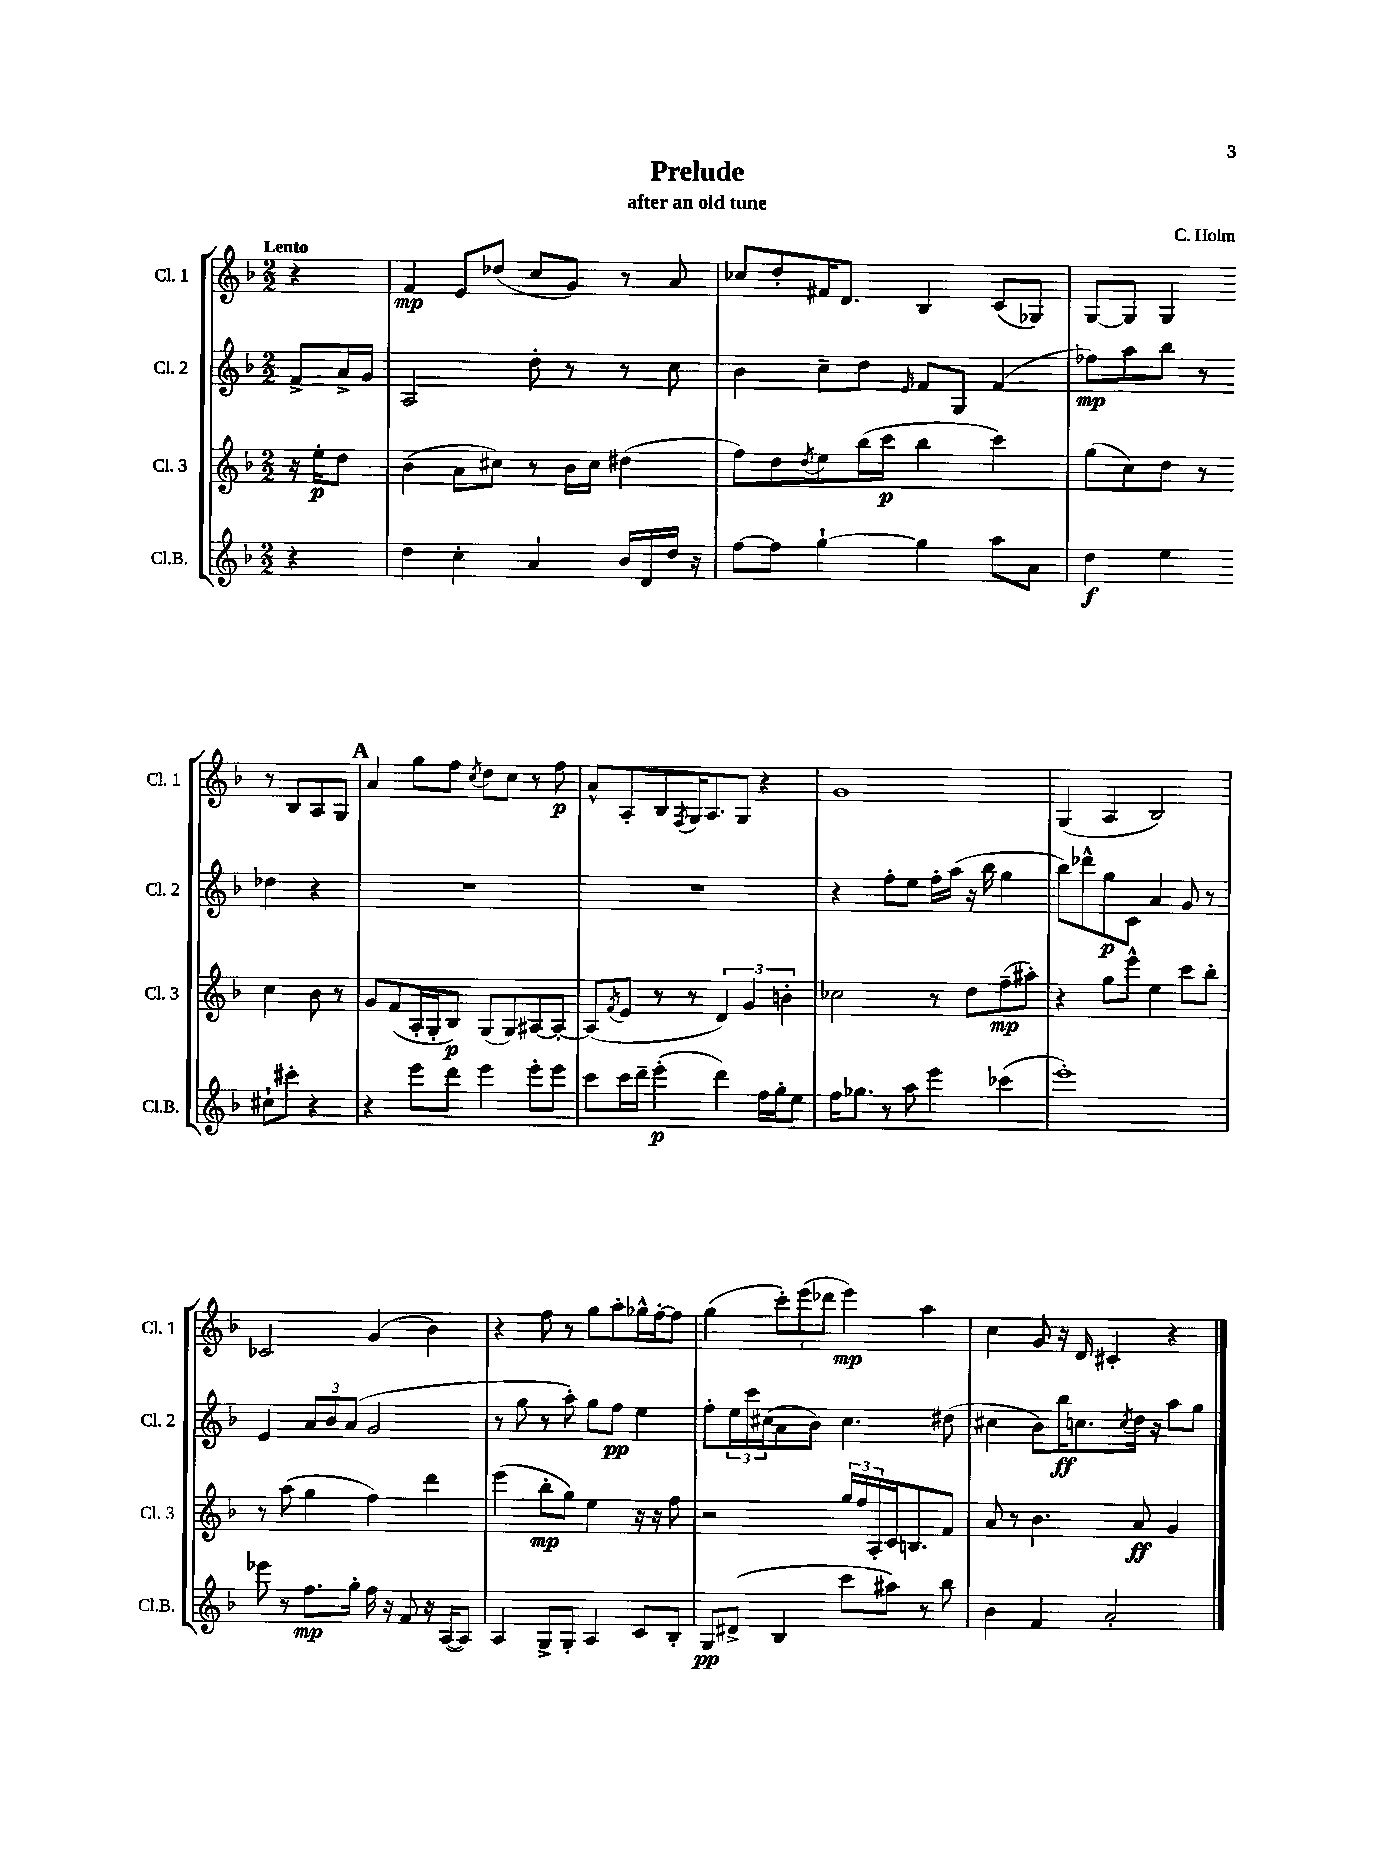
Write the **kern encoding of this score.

**kern	**dynam	**kern	**dynam	**kern	**dynam	**kern	**dynam
*part4	*part4	*part3	*part3	*part2	*part2	*part1	*part1
*staff4	*staff4	*staff3	*staff3	*staff2	*staff2	*staff1	*staff1
*I"Cl.B.	*	*I"Cl. 3	*	*I"Cl. 2	*	*I"Cl. 1	*
*I'Cl.B.	*	*I'Cl. 3	*	*I'Cl. 2	*	*I'Cl. 1	*
*clefG2	*	*clefG2	*	*clefG2	*	*clefG2	*
*k[b-]	*	*k[b-]	*	*k[b-]	*	*k[b-]	*
*M2/2	*	*M2/2	*	*M2/2	*	*M2/2	*
=	=	=	=	=	=	=	=
!	!	!	!	!	!	!LO:TX:a:B:t=Lento	!
4r	.	16r	.	8f^/L	.	4r	.
.	.	16ee'\KL	p	.	.	.	.
.	.	8dd\J	.	16a^/L	.	.	.
.	.	.	.	16g/JJ	.	.	.
=1	=1	=1	=1	=1	=1	=1	=1
4dd\	.	(4b-\	.	2A/	.	4f/	mp
4cc'\	.	8a\L	.	.	.	8e/L	.
.	.	8cc#X\J)	.	.	.	(8dd-X/J	.
4a/	.	8r	.	8dd'\	.	8cc/L	.
.	.	16b-\LL	.	8r	.	8g/J)	.
.	.	16cc#\JJ	.	.	.	.	.
16b-/LL	.	(4dd#X\	.	8r	.	8r	.
16d/	.	.	.	.	.	.	.
16dd/JJ	.	.	.	8cc\	.	8a/	.
16r	.	.	.	.	.	.	.
=2	=2	=2	=2	=2	=2	=2	=2
[8ff\L	.	8ff\L)	.	4b-\	.	8cc-X/L	.
8ff\J]	.	8dd\	.	.	.	8dd'/	.
.	.	8qdd/	.	.	.	.	.
[4gg`\	.	8ee\	.	8cc~\L	.	16f#X/K	.
.	.	.	.	.	.	8.d/J	.
.	.	(16bb-\L	.	8dd\J	.	.	.
.	.	16ccc\JJ	p	.	.	.	.
.	.	.	.	16qqe/	.	.	.
4gg\]	.	4bb-\	.	8f/L	.	4B-/	.
.	.	.	.	8G/J	.	.	.
8aa\L	.	4ccc\)	.	(4f/	.	(8c/L	.
8a\J	.	.	.	.	.	8G-X/J)	.
=3	=3	=3	=3	=3	=3	=3	=3
4dd\	f	(8gg\L	.	8ff-X\L)	mp	[8G/L	.
.	.	8cc\)	.	8aa\	.	8G/J]	.
4ee\	.	8dd\J	.	8bb-\J	.	4G/	.
.	.	8r	.	8r	.	.	.
8cc#X`\L	.	4cc\	.	4dd-X\	.	8r	.
8ccc#X'\J	.	.	.	.	.	8B-/L	.
4r	.	8b-\	.	4r	.	8A/	.
.	.	8r	.	.	.	8G/J	.
!!LO:LB:g=z
!!LO:REH:place=s1:t=A
=4	=4	=4	=4	=4	=4	=4	=4
4r	.	8g/L	.	1r	.	4a/	.
.	.	(8f/	.	.	.	.	.
8eee\L	.	16A'/L	.	.	.	8gg\L	.
.	.	16G'/J	.	.	.	.	.
8ddd\J	.	8B-/J)	p	.	.	8ff\J	.
.	.	.	.	.	.	8qcc/	.
4eee\	.	(8G/L	.	.	.	8dd\L	.
.	.	8G/)	.	.	.	8cc\J	.
8eee'\L	.	[8A#X/	.	.	.	8r	.
8eee\J	.	8A#'/J_	.	.	.	8ff\	p
=5	=5	=5	=5	=5	=5	=5	=5
8ccc\L	.	(8A#/L]	.	1r	.	8a^^/L	.
.	.	8qf/	.	.	.	.	.
16ccc\L	.	8e/J	.	.	.	8A'/	.
16ddd~\JJ	.	.	.	.	.	.	.
(4eee'\	p	8r	.	.	.	8B-/	.
.	.	.	.	.	.	8qF/	.
.	.	8r	.	.	.	16G/K	.
.	.	.	.	.	.	8.A/	.
4ddd\)	.	6d/)	.	.	.	.	.
.	.	.	.	.	.	8G/J	.
.	.	6g/	.	.	.	.	.
16ff\LL	.	.	.	.	.	4r	.
16gg'\J	.	.	.	.	.	.	.
.	.	6bn'\	.	.	.	.	.
8ee\J	.	.	.	.	.	.	.
=6	=6	=6	=6	=6	=6	=6	=6
16ff\KL	.	2cc-X\	.	4r	.	1g	.
8.gg-X\J	.	.	.	.	.	.	.
8r	.	.	.	8ff'\L	.	.	.
8aa\	.	.	.	8ee\J	.	.	.
4eee\	.	8r	.	16ff'\LL	.	.	.
.	.	.	.	(16aa\JJ	.	.	.
.	.	8dd\L	.	16r	.	.	.
.	.	.	.	16bb-\	.	.	.
(4ccc-X\	.	(8ff~\	mp	4gg\	.	.	.
.	.	8aa#X'\J)	.	.	.	.	.
=7	=7	=7	=7	=7	=7	=7	=7
1eee')	.	4r	.	8bb-\L)	.	(4G/	.
.	.	.	.	8ddd-X^^\	.	.	.
.	.	8gg\L	.	8gg\	p	4A/	.
.	.	8eee^^\J	.	8c\J	.	.	.
.	.	4ee\	.	4a/	.	2B-/)	.
.	.	8ccc\L	.	8g/	.	.	.
.	.	8bb-'\J	.	8r	.	.	.
!!LO:LB:g=z
=8	=8	=8	=8	=8	=8	=8	=8
8eee-X\	.	8r	.	4e/	.	2c-X/	.
8r	.	(8aa\	.	.	.	.	.
8.ff\L	mp	4gg\	.	12a/L	.	.	.
.	.	.	.	12b-/	.	.	.
.	.	.	.	(12a/J	.	.	.
16gg'\Jk	.	.	.	.	.	.	.
16ff\	.	4ff\)	.	2g/	.	(4g/	.
16r	.	.	.	.	.	.	.
8f/	.	.	.	.	.	.	.
16r	.	4ddd\	.	.	.	4b-\)	.
([16A/KL	.	.	.	.	.	.	.
8A/J])	.	.	.	.	.	.	.
=9	=9	=9	=9	=9	=9	=9	=9
4A/	.	(4eee\	.	8r	.	4r	.
.	.	.	.	8gg\	.	.	.
8G^/L	.	8bb-'\L	mp	8r	.	8ff\	.
8G'/J	.	8gg\J)	.	8aa'\)	.	8r	.
4A/	.	4ee\	.	8gg\L	.	8gg\L	.
.	.	.	.	8ff\J	pp	8aa'\	.
8c/L	.	16r	.	4ee\	.	16gg-X^^\L	.
.	.	16r	.	.	.	[16ff'\J	.
8B-'/J	.	8ff\	.	.	.	8ff\J]	.
=10	=10	=10	=10	=10	=10	=10	=10
8G/L	pp	2r	.	8ff'\L	.	(4gg\	.
(8d#X^/J	.	.	.	24ee\L	.	.	.
.	.	.	.	24ccc\	.	.	.
.	.	.	.	(24cc#X\J	.	.	.
4B-/	.	.	.	8a\	.	12ccc'\L)	.
.	.	.	.	.	.	(12eee\	.
.	.	.	.	8b-\J)	.	.	.
.	.	.	.	.	.	12ddd-X\J	.
8ccc\L	.	24gg/LL	.	4.cc#\	.	4eee\)	mp
.	.	24ff/	.	.	.	.	.
.	.	24A'/	.	.	.	.	.
8aa#X\J)	.	16c/J	.	.	.	.	.
.	.	8.Bn/	.	.	.	.	.
8r	.	.	.	.	.	4aa\	.
8bb-\	.	8f/J	.	(8dd#X\	.	.	.
=11	=11	=11	=11	=11	=11	=11	=11
4b-\	.	8a/	.	4cc#X\	.	4cc\	.
.	.	8r	.	.	.	.	.
4f/	.	4.b-\	.	8b-\L)	.	8g/	.
.	.	.	.	16bb-\K	ff	16r	.
.	.	.	.	8.ccn\	.	16d/	.
2a'/	.	.	.	.	.	4c#X'/	.
.	.	.	.	8qcc/	.	.	.
.	.	8a/	ff	16dd\Jk	.	.	.
.	.	.	.	16r	.	.	.
.	.	4g/	.	8aa\L	.	4r	.
.	.	.	.	8gg\J	.	.	.
==	==	==	==	==	==	==	==
*-	*-	*-	*-	*-	*-	*-	*-
